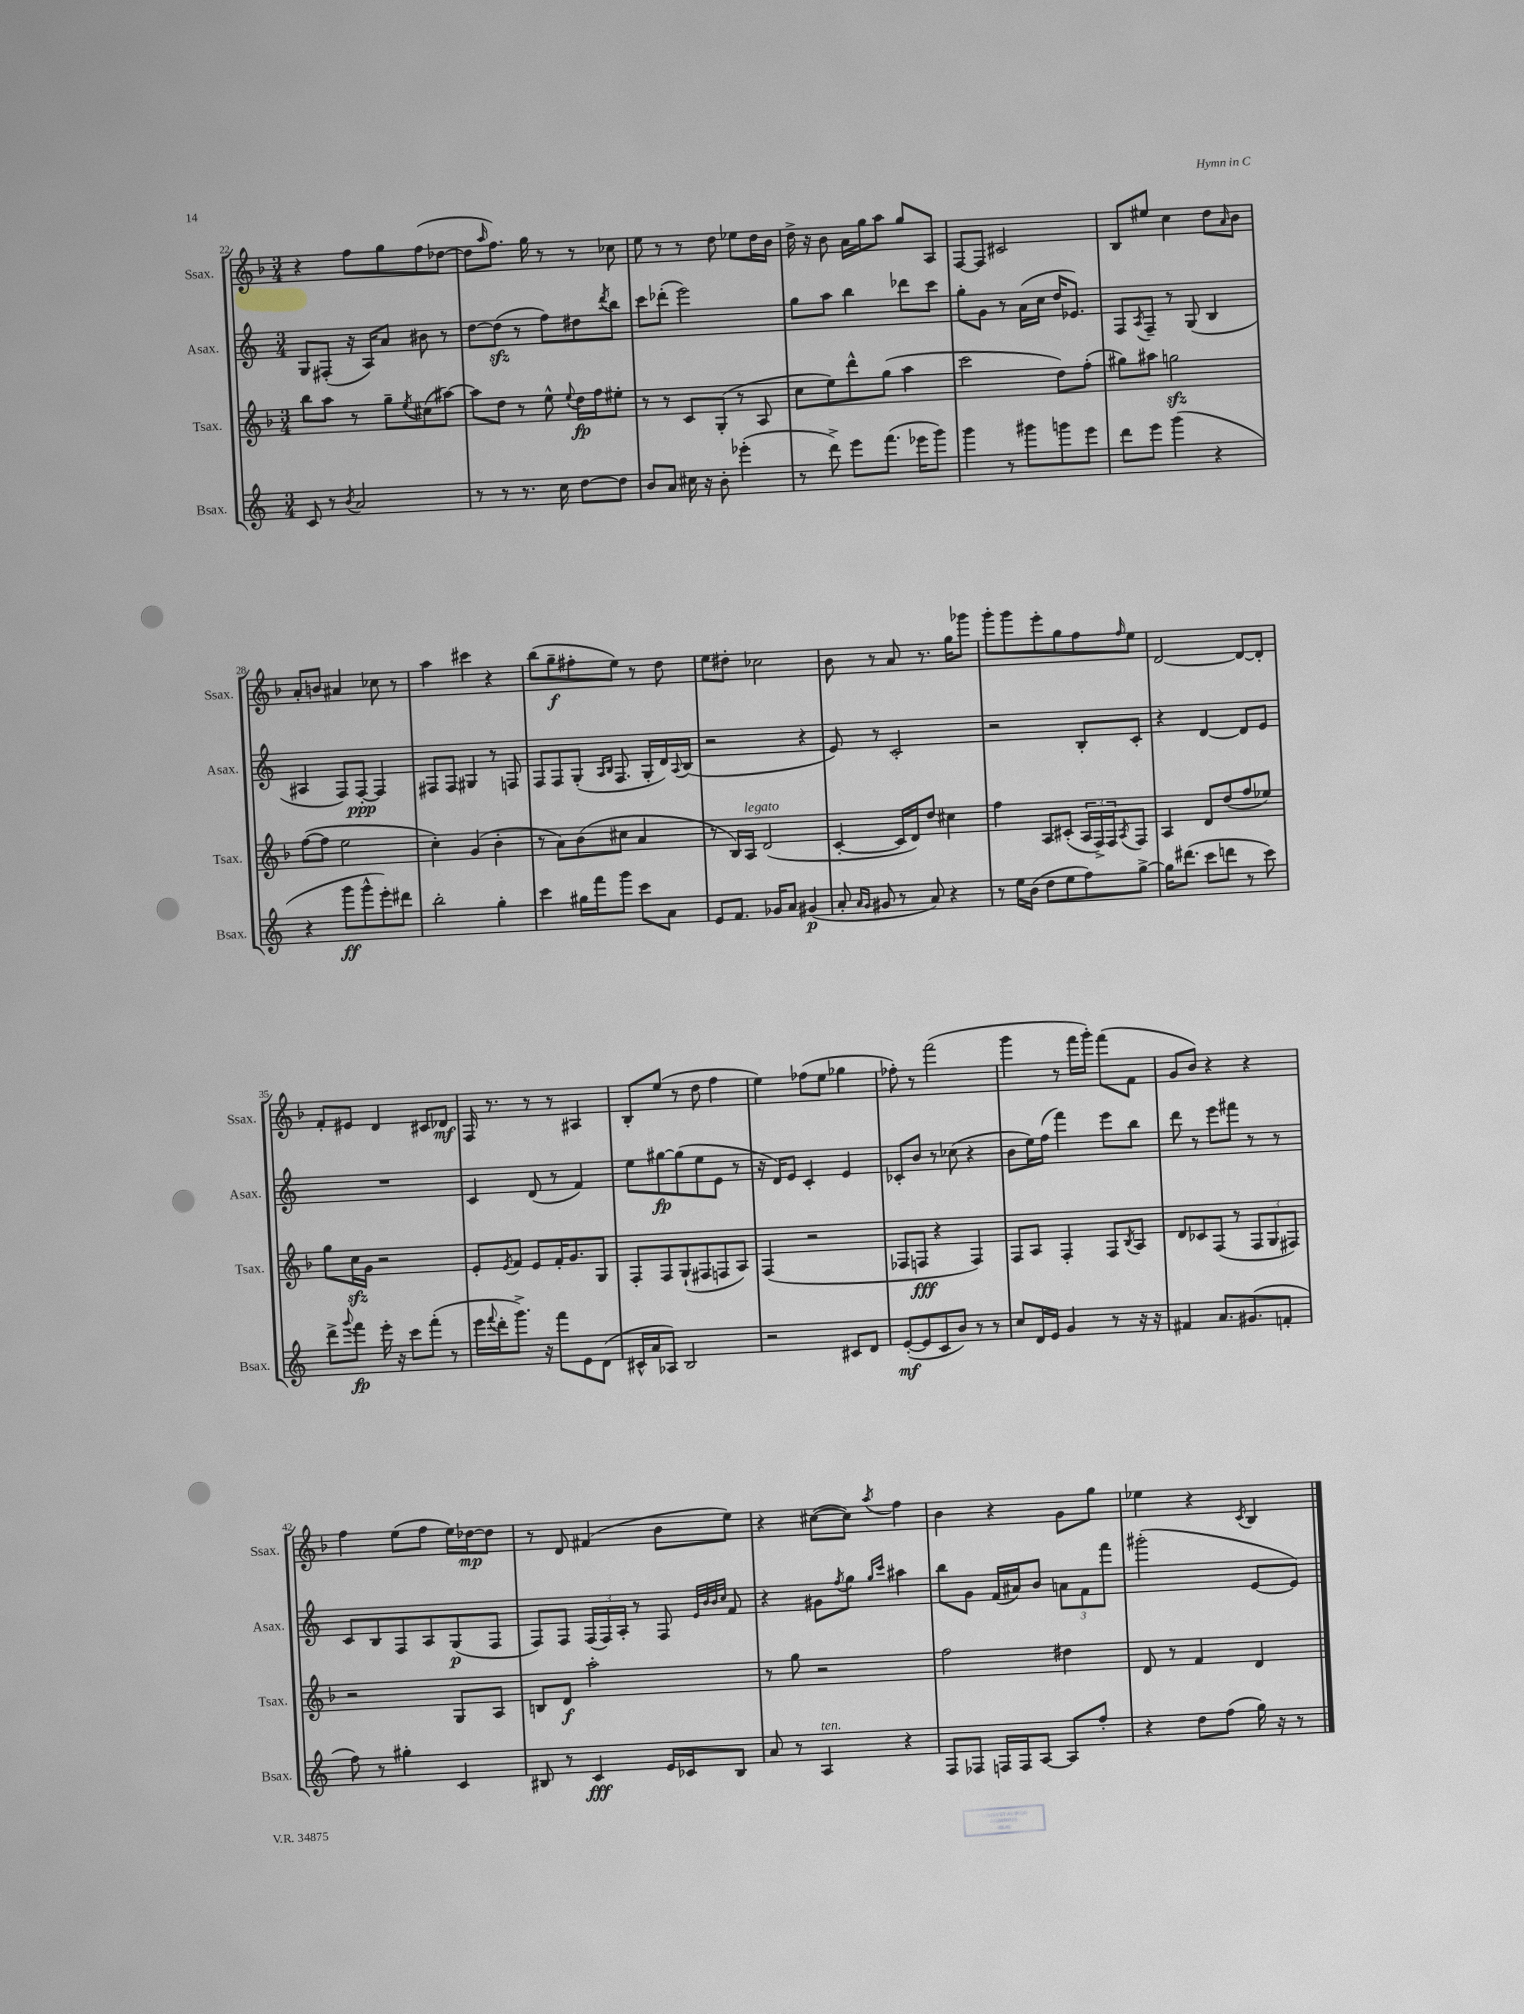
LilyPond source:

<<
\new StaffGroup <<
\new Staff = "s0" \with { instrumentName = "Ssax." shortInstrumentName = "Ssax." } {
    \clef treble \key f \major \numericTimeSignature \time 3/4
    r4 f''8 g''8 f''8( des''8~ |
    des''8 \grace { a''16 } f''8.) g''16 r8 r8 ces''8 |
    e''8 r8 r8 d''8 ees''8 d''16 bes'16 |
    d''16-> r16 bes'8 a'16 g''16 a''8 g''8 a8 |
    f8~ f8 cis'2 |
    bes8 eis''8 c''4 d''8 \grace { a'16 } bes'8 |
    a'8-. b'8 ais'4 ces''8 r8 |
    a''4 cis'''4 r4 |
    bes''8( g''8--\f fis''8-. e''8) r8 d''8 |
    e''8 dis''8-. ces''2 |
    bes'8 r8 a'8 r8. g''16 ges'''8 |
    g'''8-. g'''8 e'''8-. g''8 f''8 \grace { f''16 } e''8 |
    d'2~ d'8~ d'8-. |
    f'8-. eis'8 d'4 cis'8 des'8\mf |
    f16 r8. r8 r8 ais4 |
    bes8-. e''8( r8 d''8 f''4 |
    e''4) fes''8( e''8 ges''4 |
    fes''8-.) r8 f'''2( |
    g'''4 r8 f'''16 g'''16-.) f'''8( f'8 |
    g'8 bes'8) r4 r4 |
    f''4 e''8( f''8 e''16) des''16~\mp des''8 |
    r8 d'8 fis'4( bes'8 e''8) |
    r4 cis''8~( cis''8) \acciaccatura { a''8 } f''4 |
    bes'4 r4 g'8 g''8 |
    ees''4 r4 \acciaccatura { c'8 } bes4 \bar "|." |
}
\new Staff = "s1" \with { instrumentName = "Asax." shortInstrumentName = "Asax." } {
    \clef treble \key c \major \numericTimeSignature \time 3/4
    g8 fis8-.( r16 a16) a'8 bis'8 r8 |
    d''8~ d''8\sfz( r8 f''8) dis''8 \acciaccatura { d'''8 } b''8 |
    c'''8 des'''8-.( e'''2) |
    g''8 a''8 b''4 des'''8 c'''8 |
    g''8-. g'8 r8 a'16( c''16 d''16 ees'8.) |
    f8 \acciaccatura { a8 } f8-- r8 g8( b4 |
    ais4 f8) f8~-.\ppp f4 |
    fis8 fis8 gis4 r8 f8 |
    f8 f8 g8-.( \grace { a16 b16 } f8. g16-. d'16) \appoggiatura { a8 } b16( |
    r2 r4 |
    e'8) r8 c'2-. |
    r2 b8-. c'8-. |
    r4 d'4~ d'8 e'8 |
    R2. |
    c'4 d'8( r8 f'4) |
    e''8 gis''8~\fp gis''8( e''8 e'8 r8 |
    r16 d'16) e'8 c'4-. e'4 |
    ces'8-. b'8 r8 ces''8( r4 |
    b'8 e''16) f''16( f'''4) e'''8 b''8 |
    d'''8 r8 e'''8 fis'''8 r8 r8 |
    c'8 b8 f8 a8 g8\p( f8 |
    f8) f8 \tuplet 3/2 { f16( f16) a16-. } r8 f8 \grace { e'32 b'32 b'32 c''32 } f'8 |
    r4 gis'8 \acciaccatura { f''8 } g''8 \grace { g''16 c'''16 } ais''4 |
    b''8 g'8 f'16( ais'16) b'8 \tuplet 3/2 { a'8 f'8 f'''8 } |
    gis'''2-.( e'8~ e'8) \bar "|." |
}
\new Staff = "s2" \with { instrumentName = "Tsax." shortInstrumentName = "Tsax." } {
    \clef treble \key f \major \numericTimeSignature \time 3/4
    bes''8 a''8 r8 g''8-- \acciaccatura { e''8 } cis''8( ais''8~) |
    ais''8 d''8 r8 e''8-^ \appoggiatura { e''8 } d''16\fp f''16 eis''8-. |
    r8 r8 c'8 g8-.( r8 a8 |
    c''8 e''8) d'''8-^ g''8( a''4 |
    c'''2 d''8) f''8-.( |
    gis''8) ais''8 g''2\sfz |
    f''8~( f''8 e''2 |
    c''4-.) g'4( bes'4-. |
    r8 a'8) bes'8( cis''8 a'4 |
    r8 bes16) a16^\markup { \italic "legato" } d'2( |
    c'4~-. c'16 d'16) d''8 cis''4 |
    f''4 a8 cis'8-.( \tuplet 3/2 { a16 f16->) f16 } \acciaccatura { a8 } f8 |
    a4 d'8 d''8( f''8 ees''8) |
    g''8 c''16\sfz g'16 r2 |
    e'8-. \acciaccatura { e'8 } f'8 e'8 f'16-. g'8. g8 |
    f8-. f8 g8-!( fis8 f8 a8) |
    f4( r2 |
    fes8 f8\fff r4 f4) |
    f8 a8 f4-. f8 \acciaccatura { bes8 } a8 |
    d'8 ces'8 f8( r8 \tuplet 3/2 { f8 g8 fis8) } |
    r2 g8 a8 |
    b8 d'8\f a''2-. |
    r8 g''8 r2 |
    f''2 dis''4 |
    d'8 r8 f'4 d'4 \bar "|." |
}
\new Staff = "s3" \with { instrumentName = "Bsax." shortInstrumentName = "Bsax." } {
    \clef treble \key c \major \numericTimeSignature \time 3/4
    c'8 r8 \acciaccatura { b'8 } a'2 |
    r8 r8 r8. c''16 d''8~ d''8 |
    b'8 a'8 cis''16 r16 b'8-. ees'''4-.( |
    r8 d'''8->) e'''8 f'''8.( ees'''16 g'''8) |
    g'''4 r8 gis'''8 g'''8 e'''8 |
    d'''8 e'''8 g'''4( r4 |
    r4 g'''8\ff g'''8-^ e'''8-.) dis'''8 |
    b''2-. g''4-. |
    c'''4 gis''16 f'''16 g'''8 c'''8 a'8 |
    e'8 f'8. ges'16 a'8 gis'4\p( |
    a'8-. \grace { a'16 g'16 } gis'8 r8 a'8) r4 |
    r8 e''16 b'16( d''8 e''8 f''8) g''8~-> |
    g''16 dis'''8.( c'''8 d'''8 r8 c'''8) |
    d'''8-> \appoggiatura { g'''8 } f'''8\fp e'''16-. r16 c'''8 f'''8-.( r8 |
    e'''16 \appoggiatura { f'''8 } d'''16-. g'''8.->) r16 f'''8 e'8 d'8( |
    cis'16-^ a'16 aes8) b2 |
    r2 cis'8 d'8 |
    e'8~-.\mf( e'8 c'8 b'8) r8 r8 |
    c''8 d'16 e'16 g'4 r8 r16 r16 |
    fis'4 a'8. gis'8.( f'8-. |
    f''8) r8 gis''4-. c'4 |
    bis8 r8 c'4\fff e'16 ces'16 bis8 |
    a'8 r8 a4^\markup { \italic "ten." } r4 |
    f8 fes8 f16 f16 a8~ a8 f''8-. |
    r4 d''8 f''8( g''16) r16 r8 \bar "|." |
}
>>
>>
\layout { \context { \Score currentBarNumber = #22 } }
